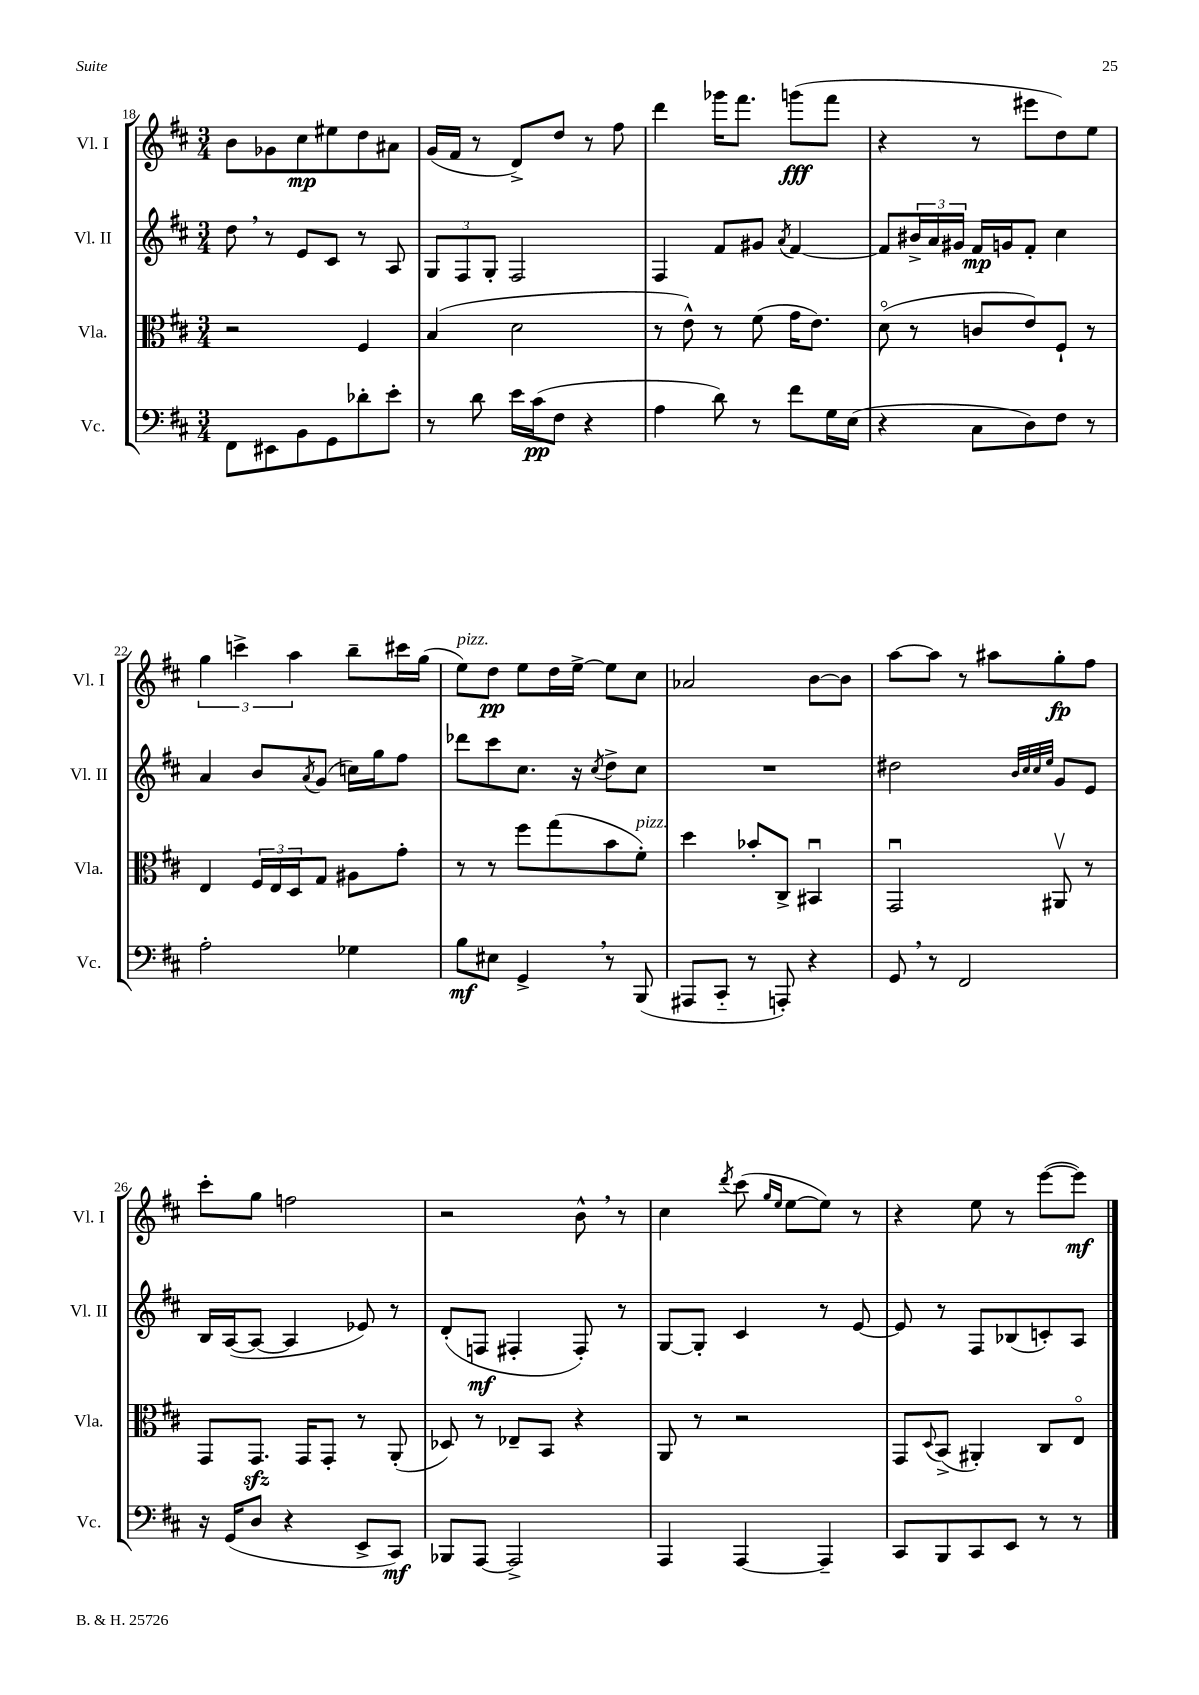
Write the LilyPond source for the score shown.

<<
\new StaffGroup <<
\new Staff = "s0" \with { instrumentName = "Vl. I" shortInstrumentName = "Vl. I" } {
    \clef treble \key d \major \numericTimeSignature \time 3/4
    b'8 ges'8 cis''8\mp eis''8 d''8 ais'8 |
    g'16( fis'16 r8 d'8->) d''8 r8 fis''8 |
    d'''4 ges'''16 fis'''8. g'''8\fff( fis'''8 |
    r4 r8 eis'''8 d''8) e''8 |
    \tuplet 3/2 { g''4 c'''4-> a''4 } b''8-- cis'''16 g''16( |
    e''8^\markup { \italic "pizz." }) d''8\pp e''8 d''16 e''16~-> e''8 cis''8 |
    aes'2 b'8~ b'8 |
    a''8~ a''8 r8 ais''8 g''8-.\fp fis''8 |
    cis'''8-. g''8 f''2 |
    r2 b'8-^ \breathe r8 |
    cis''4 \acciaccatura { d'''8 } cis'''8( \grace { g''16 e''16 } e''8~ e''8) r8 |
    r4 e''8 r8 e'''8~( e'''8\mf) \bar "|." |
}
\new Staff = "s1" \with { instrumentName = "Vl. II" shortInstrumentName = "Vl. II" } {
    \clef treble \key d \major \numericTimeSignature \time 3/4
    d''8 \breathe r8 e'8 cis'8 r8 a8 |
    \tuplet 3/2 { g8 fis8 g8-. } fis2 |
    fis4 fis'8 gis'8 \acciaccatura { a'8 } fis'4~ |
    fis'8 \tuplet 3/2 { bis'16-> a'16 gis'16 } fis'16\mp g'16 fis'8-. cis''4 |
    a'4 b'8 \acciaccatura { a'8 } g'8( c''16) g''16 fis''8 |
    des'''8 cis'''8 cis''8. r16 \acciaccatura { cis''8 } d''8-> cis''8 |
    R2. |
    dis''2 \grace { b'32 cis''32 cis''32 e''32 } g'8 e'8 |
    b16 a16~( a8~ a4 ees'8) r8 |
    d'8-.( f8\mf fis4-. fis8-.) r8 |
    g8~ g8-. cis'4 r8 e'8~ |
    e'8 r8 fis8 bes8( c'8-.) a8 \bar "|." |
}
\new Staff = "s2" \with { instrumentName = "Vla." shortInstrumentName = "Vla." } {
    \clef alto \key d \major \numericTimeSignature \time 3/4
    r2 fis4 |
    b4( d'2 |
    r8 e'8-^) r8 fis'8( g'16 e'8.) |
    d'8\flageolet( r8 c'8 e'8) fis8-! r8 |
    e4 \tuplet 3/2 { fis16 e16 d16 } g8 ais8 g'8-. |
    r8 r8 fis''8 g''8( b'8 fis'8-.^\markup { \italic "pizz." }) |
    d''4 bes'8-. cis8-> bis,4\downbow |
    g,2\downbow ais,8\upbow r8 |
    g,8 g,8.\sfz g,16 g,8-. r8 a,8-.( |
    des8) r8 ees8-- b,8 r4 |
    a,8 r8 r2 |
    g,8 \appoggiatura { d8 } b,8->( ais,4-.) cis8 e8\flageolet \bar "|." |
}
\new Staff = "s3" \with { instrumentName = "Vc." shortInstrumentName = "Vc." } {
    \clef bass \key d \major \numericTimeSignature \time 3/4
    fis,8 eis,8 b,8 g,8 des'8-. e'8-. |
    r8 d'8 e'16 cis'16\pp( fis8 r4 |
    a4 d'8) r8 fis'8 g16 e16( |
    r4 cis8 d8) fis8 r8 |
    a2-. ges4 |
    b8\mf eis8 g,4-> \breathe r8 b,,8( |
    ais,,8 cis,8-_ r8 a,,8-.) r4 |
    g,8 \breathe r8 fis,2 |
    r16 g,16( d8 r4 e,8-> cis,8\mf) |
    bes,,8 a,,8~ a,,2-> |
    a,,4 a,,4~ a,,4-- |
    cis,8 b,,8 cis,8 e,8 r8 r8 \bar "|." |
}
>>
>>
\layout { \context { \Score currentBarNumber = #18 } }
